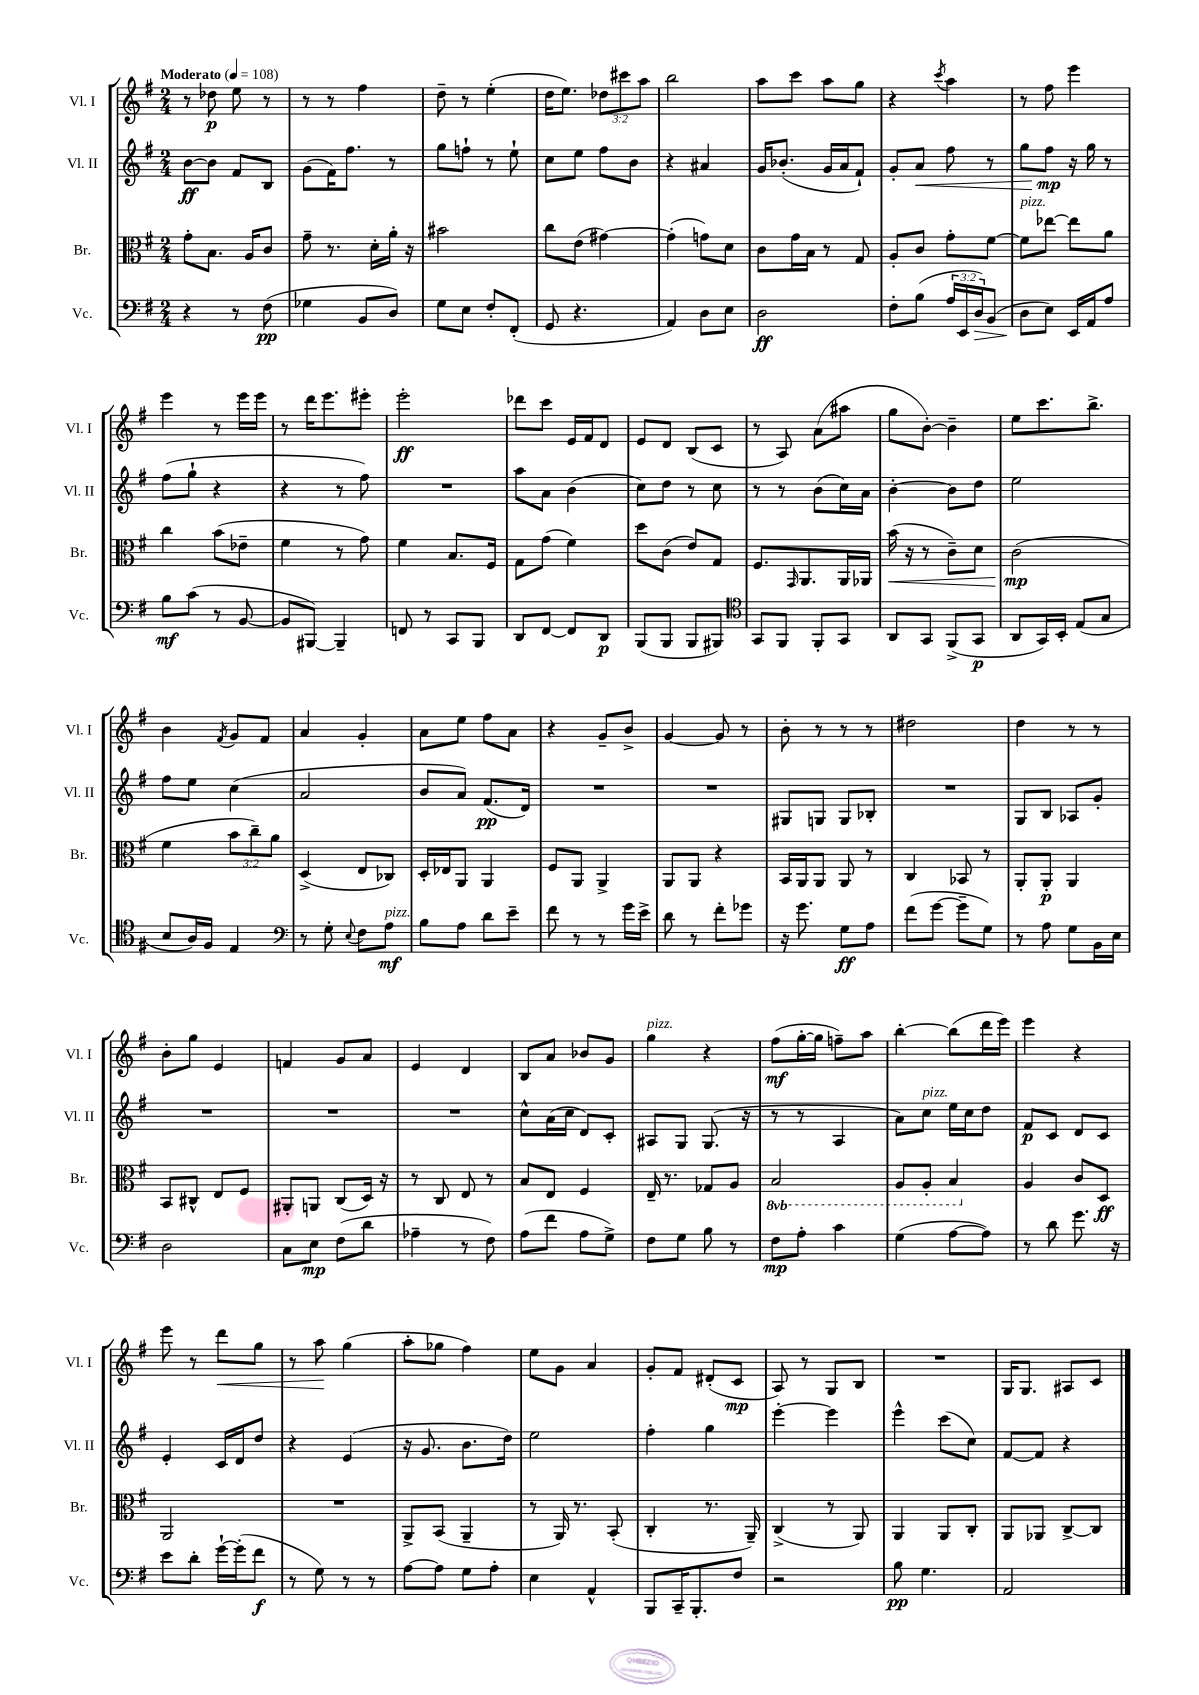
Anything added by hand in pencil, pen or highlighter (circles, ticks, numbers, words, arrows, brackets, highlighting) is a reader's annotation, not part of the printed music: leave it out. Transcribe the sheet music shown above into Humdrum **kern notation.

**kern	**kern	**kern	**kern
*staff4	*staff3	*staff2	*staff1
*clefF4	*clefC3	*clefG2	*clefG2
*k[f#]	*k[f#]	*k[f#]	*k[f#]
*M2/4	*M2/4	*M2/4	*M2/4
*MM108	*MM108	*MM108	*MM108
4r	8g'	[8b	8r
.	8.B	8b]	8dd-
8r	.	8f#	8ee
.	16A	.	.
(8F#	8c	8B	8r
=	=	=	=
4G-	8g~	(8g	8r
.	8.r	16f#)	8r
.	.	8.ff#	.
8BB	.	.	4ff#
.	16d'	.	.
8D)	16a'	8r	.
.	16r	.	.
=	=	=	=
8G	2b#	8gg	8dd~
8E	.	8ff`	8r
8F#'	.	8r	(4ee'
(8FF#'	.	8ee`	.
=	=	=	=
8GG	8cc	8cc	16dd
.	.	.	8.ee)
4.r	(8e	8ee	.
.	[4g#)	8ff#	12dd-
.	.	.	12ccc#
.	.	8b	.
.	.	.	12aa
=	=	=	=
4AA)	(4g#']	4r	2bb
8D	8g)	4a#	.
8E	8d	.	.
=	=	=	=
2D	8c	16g	8aa
.	.	(8.b-'	.
.	16g	.	8ccc
.	16B	.	.
.	8r	16g	8aa
.	.	16a	.
.	8G	8f#`)	8gg
=	=	=	=
8F#'	8A'	8g'	4r
(8B	8c	8a	.
.	.	.	8qccc
24A	8g'	8ff#	4aa
24EE	.	.	.
24D)	.	.	.
(8BB	[8f#	8r	.
=	=	=	=
8D	8f#]	8gg	8r
8E)	[8ee-	8ff#	8ff#
16EE	8ee-]	16r	4eee
16AA	.	16gg	.
8A	8a	8r	.
=	=	=	=
8B	4cc	(8ff#	4eee
(8c	.	8gg`	.
8r	(8b	4r	8r
[8BB	8e-~	.	16eee
.	.	.	16eee
=	=	=	=
8BB]	4f#	4r	8r
[8BBB#)	.	.	16ddd
.	.	.	8.eee
4BBB#~]	8r	8r	.
.	8g)	8ff#)	8eee#'
=	=	=	=
8FF	4f#	2r	2eee'
8r	.	.	.
8CC	8.B	.	.
8BBB	.	.	.
.	16F#	.	.
=	=	=	=
8DD	8G	8aa	8ddd-
[8FF#	(8g	8a	8ccc
8FF#]	4f#)	(4b	16e
.	.	.	16f#
8DD	.	.	8d
=	=	=	=
(8BBB	8dd	8cc)	8e
8BBB	(8c	8dd	8d
8BBB	8e)	8r	(8B
8BBB#)	8G	8cc	8c
=	=	=	=
*clefC4	*	*	*
8GG	8.F#	8r	8r
8FF#	.	8r	8A)
.	16qqGG	.	.
.	8.AA	.	.
8FF#'	.	(8b	(8a
8GG	16AA	16cc)	8aa#
.	16AA-	16a	.
=	=	=	=
8AA	(16b	[4b'	8gg
.	16r	.	.
8GG	8r	.	[8b')
(8FF#^	8c~)	8b]	4b~]
8GG	8d	8dd	.
=	=	=	=
8AA	(2c	2ee	8ee
16GG)	.	.	8.ccc
16BB'	.	.	.
(8E	.	.	.
.	.	.	8.bb^
8G	.	.	.
=	=	=	=
8B	4f#	8ff#	4b
16A)	.	8ee	.
16F#	.	.	.
.	.	.	8qf#
4E	12b	(4cc	8g
.	12cc~)	.	.
.	.	.	8f#
.	12a	.	.
=	=	=	=
*clefF4	*	*	*
8r	(4D^	2a	4a
8G'	.	.	.
8qqE	.	.	.
8F#	8E	.	4g'
8A	8C-)	.	.
=	=	=	=
8B	16D'	8b	8a
.	16E-	.	.
8A	8AA	8a)	8ee
8d	4AA	(8.f#	8ff#
8e~	.	.	8a
.	.	16d)	.
=	=	=	=
8f#	8F#	2r	4r
8r	8AA	.	.
8r	4AA^	.	8g~
16g	.	.	8b^
16e^	.	.	.
=	=	=	=
8d	8AA	2r	[4g
8r	8AA	.	.
8f#'	4r	.	8g]
8g-	.	.	8r
=	=	=	=
16r	16BB	8G#	8b'
8.g	16AA	.	.
.	8AA	8G	8r
8G	8AA	8G	8r
8A	8r	8B-'	8r
=	=	=	=
(8f#	4C	2r	2dd#
[8g	.	.	.
8g~]	8BB-	.	.
8G)	8r	.	.
=	=	=	=
8r	8AA'	8G	4dd
8A	8AA'	8B	.
8G	4AA	8A-	8r
16BB	.	8g'	8r
16E	.	.	.
=	=	=	=
2D	8BB	2r	8b'
.	8C#^^	.	8gg
.	8E	.	4e
.	8F#	.	.
=	=	=	=
8C	8AA#'	2r	4f
8E	8AA	.	.
(8F#	(8C	.	8g
8d	16D)	.	8a
.	16r	.	.
=	=	=	=
4A-~	8r	2r	4e
.	8C	.	.
8r	8E	.	4d
8F#)	8r	.	.
=	=	=	=
(8A	8B	8cc^^	8B
8f#	8E	(16a	8a
.	.	16cc	.
8A	4F#	8d)	8b-
8G^)	.	8c'	8g
=	=	=	=
8F#	16E~	8A#	4gg
.	8.r	.	.
8G	.	8G	.
8B	8G-	(8.G	4r
8r	8A	.	.
.	.	16r	.
=	=	=	=
8F#	2BB	8r	(8ff#
8A'	.	8r	[16gg'
.	.	.	16gg]
4c	.	4A	8ff~)
.	.	.	8aa
=	=	=	=
(4G	8AA	8a)	[4bb'
.	8AA'	8cc	.
[8A	4BB	16ee	(8bb]
.	.	16cc	.
8A])	.	8dd	16ddd
.	.	.	16eee)
=	=	=	=
8r	4A	8f#	4eee
8d	.	8c	.
8.g	8c	8d	4r
.	8D	8c	.
16r	.	.	.
=	=	=	=
8e	2AA	4e'	8eee
8d'	.	.	8r
[16g`	.	16c	8ddd
(16g']	.	16d	.
8f#	.	8dd	8gg
=	=	=	=
8r	2r	4r	8r
8G)	.	.	8aa
8r	.	(4e	(4gg
8r	.	.	.
=	=	=	=
[8A	8AA^	16r	8aa'
.	.	8.g	.
8A]	(8BB	.	8gg-
8G	4AA~	8.b	4ff#)
8A'	.	.	.
.	.	16dd)	.
=	=	=	=
4E	8r	2ee	8ee
.	16AA)	.	8g
.	8.r	.	.
4AA^^	.	.	4a
.	(8BB'	.	.
=	=	=	=
8BBB	4C'	4ff#'	8g'
16CC~	.	.	8f#
8.BBB'	.	.	.
.	8.r	4gg	(8d#'
8F#	.	.	8c
.	16AA~)	.	.
=	=	=	=
2r	(4C^	[4eee'	8A)
.	.	.	8r
.	8r	4eee]	8G
.	8AA)	.	8B
=	=	=	=
8B	4AA	4eee^^	2r
4.G	.	.	.
.	8AA	(8ccc	.
.	8C'	8cc)	.
=	=	=	=
2AA	8AA	[8f#	16G
.	.	.	8.G
.	8AA-	8f#]	.
.	[8C^	4r	8A#
.	8C]	.	8c
==	==	==	==
*-	*-	*-	*-
